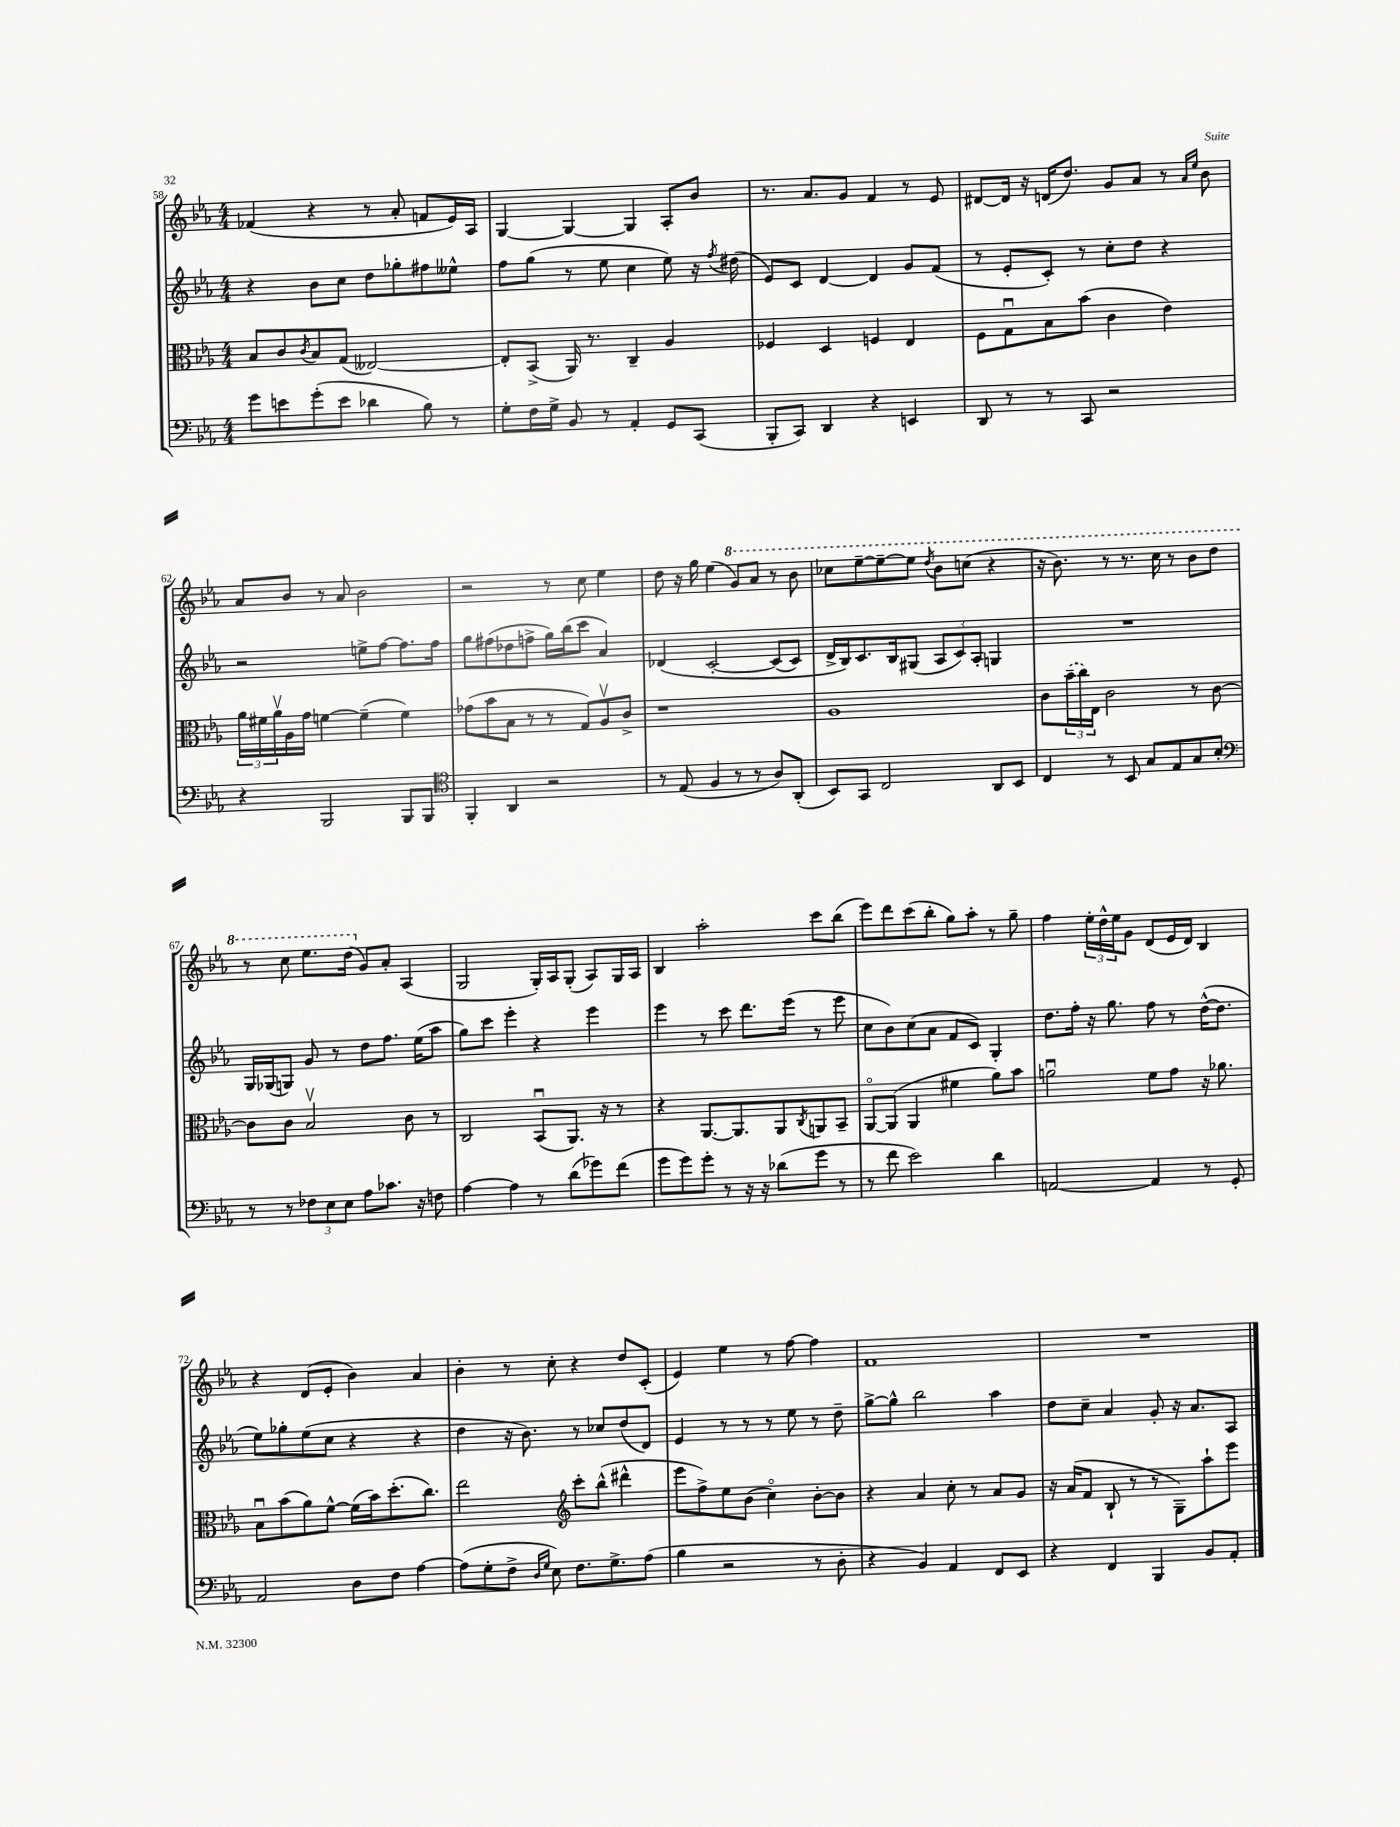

**kern	**kern	**kern	**kern
*staff4	*staff3	*staff2	*staff1
*clefF4	*clefC3	*clefG2	*clefG2
*k[b-e-a-]	*k[b-e-a-]	*k[b-e-a-]	*k[b-e-a-]
*M4/4	*M4/4	*M4/4	*M4/4
8g	8B-	4r	(4f-
8e	8c	.	.
.	8qc	.	.
(8g'	8B-	8b-	4r
8e	(8G	8cc	.
4d-	[2E--)	8dd	8r
.	.	8gg-'	8a-'
8B-)	.	8ff#	8f
8r	.	8ee--^^	16e-)
.	.	.	16A-
=	=	=	=
8G'	8E--']	8ff	[4G
16F	(8BB-^	(8gg	.
16G^	.	.	.
8BB-	16AA-)	8r	4G_
.	8.r	.	.
8r	.	8ee-	.
4AA-'	4C~	4cc	4G]
8GG	4A-	8ee-)	8A-'
(8CC	.	16r	8b-
.	.	8qff	.
.	.	(16dd#	.
=	=	=	=
8BBB-'	4F-	8e-)	8.r
8CC)	.	8c	.
.	.	.	8.a-
4DD	4D	[4d	.
.	.	.	8g
4r	4F	4d]	4f
4EE	4E-	8g	8r
.	.	(8f	8e-
=	=	=	=
8DD	8F	8r	[8d#
8r	8Gu	8e-'	16d#]
.	.	.	16r
8r	8B-	8c')	(16d
.	.	.	8.dd)
8CC	(8b-	8r	.
2r	4c	8cc'	8g
.	.	8dd	8a-
.	4e-)	4r	8r
.	.	.	16qqa-
.	.	.	16qqee-
.	.	.	8b-
=	=	=	=
4r	24a-	2r	8a-
.	24f#	.	.
.	24a-v	.	.
.	16A-	.	8b-
.	16g	.	.
2BBB-	[4f	.	8r
.	.	.	8a-
.	(4f~]	8ee^	2b-
.	.	[8ff	.
8BBB-	4f)	8.ff]	.
8BBB-	.	.	.
.	.	16ff	.
=	=	=	=
*clefC4	*	*	*
4FF'	(8g-	8gg	2r
.	8b-	(8ff#	.
4AA-	8B-	8dd-	.
.	8r	8ff^	.
2r	8r	16gg)	8r
.	.	(16bb-	.
.	8G)	8ccc	8cc
.	8A-v	4a-)	4ee-
.	8c^	.	.
=	=	=	=
8r	1r	&(4d-	8dd
(8E-	.	.	16r
.	.	.	16gg
4F	.	[2c'	(4ee-
8r	.	.	8gg)
8r	.	.	8aa-
8A-)	.	(8c]	8r
(8AA-'	.	8c)	8bb-
=	=	=	=
8BB-)	1A-	16d^	8ccc-
.	.	16B-&)	.
8GG	.	8.c	[8eee-~
2C	.	.	8eee-~_
.	.	16B-	.
.	.	(8G#	8eee-]
.	.	.	8qddd
.	.	12A-	8bb-
.	.	12c)	.
.	.	.	(8ccc
.	.	12A-'	.
8AA-	.	4G	4r
8BB-	.	.	.
=	=	=	=
4C	8c	1r	16r
.	.	.	8.bb-)
.	(24b-~	.	.
.	24cc)	.	.
.	24E-	.	.
8r	2c	.	8r
8BB-	.	.	8.r
8G	.	.	.
.	.	.	16ccc
8E-	.	.	8r
8G	8r	.	8bb-
8B-'	[8c	.	8ddd
=	=	=	=
*clefF4	*	*	*
8r	8c]	16G	8r
.	.	(16G-	.
8r	8c	8G)	8ccc
12F-	2B-v	8g	8.eee-
12E-	.	.	.
.	.	8r	.
12E-	.	.	.
.	.	.	(16ddd
8A-	.	8dd	8g)
8.c-	.	8.ff	8a-'
.	8c	.	(4A-
16r	.	(16ee-	.
8F	8r	8aa-	.
=	=	=	=
[4A-	2C	8gg)	2G
.	.	8ccc	.
4A-]	.	4eee-'	.
8r	(8BB-u	4r	16G')
.	.	.	16A-
(8d	8.AA-)	.	(8G'
8g-)	.	4eee-	8A-)
.	16r	.	.
(8f	8r	.	16G
.	.	.	16A-
=	=	=	=
8g	4r	4eee-	4B-
8g)	.	.	.
8g'	[8.AA-	8r	2aa-'
8r	.	8ccc	.
.	8.AA-]	.	.
16r	.	8.ddd	.
16r	.	.	.
(8d-	8AA-	.	.
.	.	(16eee-	.
.	8qC	.	.
8g	8AA	8r	8ccc
8r	8BB-~	8eee-	(8bb-
=	=	=	=
8r	[8AA-o	8cc	8eee-)
8f	(8AA-]	8b-)	8ddd
2e-)	4AA-	(8cc	(8ccc
.	.	8a-	8bb-'
.	4f#	8f	8gg)
.	.	8c)	8aa-'
4d	8a-)	4G'	8r
.	8b-	.	8gg~
=	=	=	=
[2AA	2au	8.dd	4ff
.	.	16ff'	.
.	.	16r	24ee-'
.	.	.	24dd^^
.	.	8.gg	.
.	.	.	24ee-
.	.	.	8g
4AA]	8f	8ff	(8d
.	8g	8r	16e-
.	.	.	16d)
8r	16r	([16dd^^	4B-
.	8.a-	8.dd]	.
8GG'	.	.	.
=	=	=	=
2AA-	8B-u	8ee-)	4r
.	(8b-	8gg-'	.
.	8a-)	(8ee-	(8d
.	[8f^^	8cc	8e-'
8D	(16f]	4r	4b-)
.	16b-)	.	.
8F	(8.dd'	.	.
[4A-	.	4r	4a-
.	8.cc)	.	.
=	=	=	=
(8A-]	2ee-	4dd	4b-'
8G'	.	.	.
8F^	.	16r	8r
.	.	8.b-)	.
16qqD	.	.	.
16qqG	.	.	.
8E-)	.	.	8cc'
*	*clefG2	*	*
8.F	8ccc'	8r	4r
.	(8bb-^^	8cc-	.
8.G^	.	.	.
.	4ddd#^^	(8dd	8dd
(8A-	.	8d)	(8c'
=	=	=	=
4B-	8eee-	4e-	4e-)
.	8ff^)	.	.
2r	8ee-	8r	4ee-
.	(8b-	8r	.
.	4cco)	8r	8r
.	.	8ee-	[8ff
8r	[8b-'	8r	4ff]
8D'	8b-]	8dd~	.
=	=	=	=
4r	4r	[8gg^	1f
.	.	8gg^^]	.
4BB-)	4a-	2bb-	.
4AA-	8cc'	.	.
.	8r	.	.
8FF	8a-	4aa-	.
8EE-	8g	.	.
=	=	=	=
4r	16r	8dd	1r
.	(16a-	.	.
.	8f	8cc~	.
4FF	8B-`	4a-	.
.	8r	.	.
4BBB-	8r	8g'	.
.	8G~)	16r	.
.	.	8.a-	.
8BB-	8aa-`	.	.
8AA-'	8eee-	8A-	.
==	==	==	==
*-	*-	*-	*-
